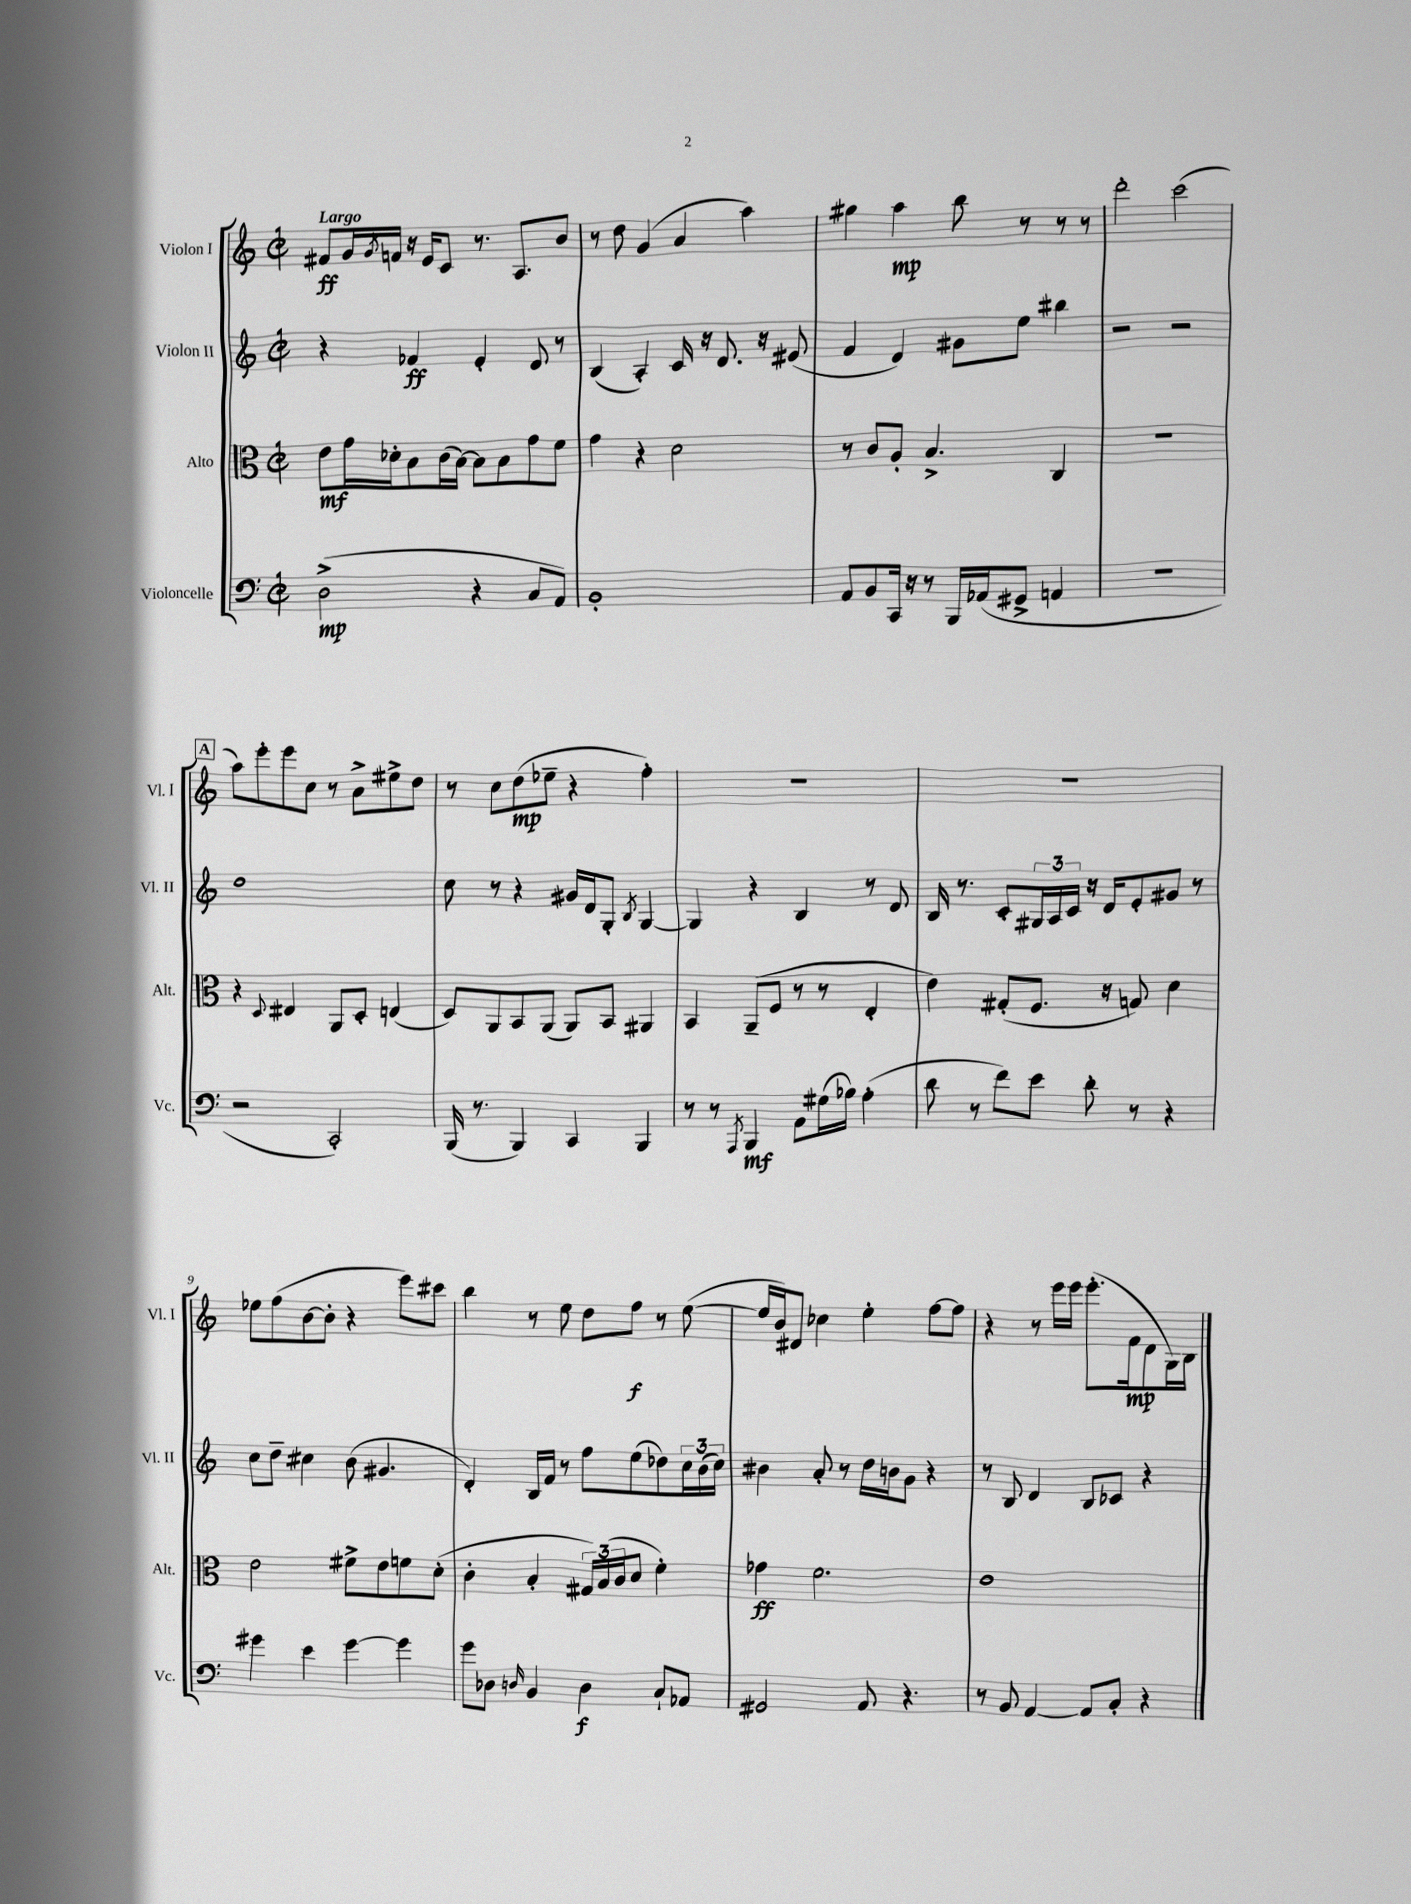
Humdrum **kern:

**kern	**dynam	**kern	**dynam	**kern	**dynam	**kern	**dynam
*part4	*part4	*part3	*part3	*part2	*part2	*part1	*part1
*staff4	*staff4	*staff3	*staff3	*staff2	*staff2	*staff1	*staff1
*I"Violoncelle	*	*I"Alto	*	*I"Violon II	*	*I"Violon I	*
*I'Vc.	*	*I'Alt.	*	*I'Vl. II	*	*I'Vl. I	*
*clefF4	*	*clefC3	*	*clefG2	*	*clefG2	*
*k[]	*	*k[]	*	*k[]	*	*k[]	*
*M2/2	*	*M2/2	*	*M2/2	*	*M2/2	*
*met(c|)	*	*met(c|)	*	*met(c|)	*	*met(c|)	*
=1	=1	=1	=1	=1	=1	=1	=1
!	!	!	!	!	!	!LO:TX:a:B:t=Largo	!
(2D^\	mp	8e\L	mf	4r	.	8f#X/L	ff
.	.	16g\L	.	.	.	16g/L	.
.	.	.	.	.	.	8qg/	.
.	.	16d-X'\J	.	.	.	16fn/JJ	.
.	.	8B\	.	4f-X/	ff	16r	.
.	.	.	.	.	.	16e/KL	.
.	.	(16c\L	.	.	.	8c/J	.
.	.	[16B\JJ)	.	.	.	.	.
4r	.	8B\L]	.	4e'/	.	8.r	.
.	.	8B\	.	.	.	.	.
.	.	.	.	.	.	8.A/L	.
8C/L	.	8g\	.	8d/	.	.	.
8AA/J)	.	8f\J	.	8r	.	8b/J	.
=2	=2	=2	=2	=2	=2	=2	=2
1BB'	.	4g\	.	(4B/	.	8r	.
.	.	.	.	.	.	8dd\	.
.	.	4r	.	4A'/)	.	(4g/	.
.	.	2d\	.	16c/	.	4a/	.
.	.	.	.	16r	.	.	.
.	.	.	.	8.d/	.	.	.
.	.	.	.	.	.	4aa\)	.
.	.	.	.	16r	.	.	.
.	.	.	.	(8e#X/	.	.	.
=3	=3	=3	=3	=3	=3	=3	=3
8AA/L	.	8r	.	4f/	.	4gg#X\	.
8BB/	.	8c/L	.	.	.	.	.
16CC/Jk	.	8A'/J	.	4d/)	.	4aa\	mp
16r	.	.	.	.	.	.	.
8r	.	4.B^/	.	.	.	.	.
16BBB/LL	.	.	.	8g#X\L	.	8bb\	.
(16AA-X/J	.	.	.	.	.	.	.
8GG#X^/J	.	.	.	8ee\J	.	8r	.
4AAn/	.	4C/	.	4bb#X\	.	8r	.
.	.	.	.	.	.	8r	.
=4	=4	=4	=4	=4	=4	=4	=4
1r	.	1r	.	2r	.	2ddd'\	.
.	.	.	.	2r	.	(2ccc\	.
!!LO:LB:g=z
!!LO:REH:place=s1:t=A
=5	=5	=5	=5	=5	=5	=5	=5
2r	.	4r	.	1dd	.	8aa\L)	.
.	.	.	.	.	.	8eee'\	.
.	.	8qqD/	.	.	.	.	.
.	.	4E#X/	.	.	.	8eee\	.
.	.	.	.	.	.	8cc\J	.
2CC'/)	.	8AA/L	.	.	.	8r	.
.	.	8D'/J	.	.	.	8a^\L	.
.	.	(4En/	.	.	.	8ee#X^\	.
.	.	.	.	.	.	8dd\J	.
=6	=6	=6	=6	=6	=6	=6	=6
(16BBB/	.	8D/L)	.	8cc\	.	8r	.
8.r	.	.	.	.	.	.	.
.	.	8AA/	.	8r	.	8cc\L	.
4BBB/)	.	8BB/	.	4r	.	(8dd\	mp
.	.	(8AA/J	.	.	.	8ee-X~\J	.
4CC/	.	8AA/L)	.	16g#X/LL	.	4r	.
.	.	.	.	16d/J	.	.	.
.	.	8BB/J	.	8G'/J	.	.	.
.	.	.	.	8qB/	.	.	.
4BBB/	.	4AA#X/	.	[4G/	.	4ff'\)	.
=7	=7	=7	=7	=7	=7	=7	=7
8r	.	4BB/	.	4G/]	.	1r	.
8r	.	.	.	.	.	.	.
8qAAA/	.	.	.	.	.	.	.
4BBB/	mf	(8AA~/L	.	4r	.	.	.
.	.	8F/J	.	.	.	.	.
8AA\L	.	8r	.	4B/	.	.	.
(16G#X\L	.	8r	.	.	.	.	.
16B-X\JJ)	.	.	.	.	.	.	.
(4A'\	.	4E'/	.	8r	.	.	.
.	.	.	.	8d/	.	.	.
=8	=8	=8	=8	=8	=8	=8	=8
8d\	.	4e\)	.	16B/	.	1r	.
.	.	.	.	8.r	.	.	.
8r	.	.	.	.	.	.	.
8f\L)	.	(8G#X'/L	.	8c'/L	.	.	.
8e\J	.	8.F/J	.	24G#X/L	.	.	.
.	.	.	.	24A/	.	.	.
.	.	.	.	24c/JJ	.	.	.
8d'\	.	.	.	16r	.	.	.
.	.	16r	.	16d/KL	.	.	.
8r	.	8Gn/)	.	8e'/	.	.	.
4r	.	4d\	.	8g#X/J	.	.	.
.	.	.	.	8r	.	.	.
!!LO:LB:g=z
=9	=9	=9	=9	=9	=9	=9	=9
4g#X\	.	2e\	.	8cc\L	.	8ee-X\L	.
.	.	.	.	8dd~\J	.	(8ff\	.
4e\	.	.	.	4cc#X\	.	[8b\	.
.	.	.	.	.	.	8b'\J]	.
[4g#\	.	8f#X^\L	.	(8b\	.	4r	.
.	.	8e\	.	4.g#X/	.	.	.
4g#\]	.	8fn\	.	.	.	8eee\L)	.
.	.	(8d'\J	.	.	.	8ccc#X\J	.
=10	=10	=10	=10	=10	=10	=10	=10
8g\L	.	4c'\	.	4d'/)	.	4bb\	.
8D-X\J	.	.	.	.	.	.	.
16qqDn/	.	.	.	.	.	.	.
4BB/	.	4B'/	.	16B/LL	.	8r	.
.	.	.	.	16f/JJ	.	.	.
.	.	.	.	8r	.	8ee\	.
4D\	f	24G#X/LL)	.	8ff\L	.	8dd\L	.
.	.	(24B/	.	.	.	.	.
.	.	24c/J	.	.	.	.	.
.	.	8d/J	.	(8ee\	.	8ff\J	f
8C`/L	.	4f'\)	.	8dd-X\)	.	8r	.
8AA-X/J	.	.	.	24cc\L	.	([8ee\	.
.	.	.	.	(24b\	.	.	.
.	.	.	.	24cc\JJ)	.	.	.
=11	=11	=11	=11	=11	=11	=11	=11
2GG#X/	.	4g-X\	ff	4b#X\	.	16ee/LL]	.
.	.	.	.	.	.	16b/J)	.
.	.	.	.	.	.	8d#X/J	.
.	.	2.f\	.	8a'/	.	4cc-X\	.
.	.	.	.	8r	.	.	.
8AA/	.	.	.	16dd\LL	.	4ee'\	.
.	.	.	.	16bn\J	.	.	.
4.r	.	.	.	8g\J	.	.	.
.	.	.	.	4r	.	[8ff\L	.
.	.	.	.	.	.	8ff\J]	.
=12	=12	=12	=12	=12	=12	=12	=12
8r	.	1e	.	8r	.	4r	.
8BB/	.	.	.	8B/	.	.	.
[4AA/	.	.	.	4d/	.	8r	.
.	.	.	.	.	.	16eee\LL	.
.	.	.	.	.	.	16eee\JJ	.
8AA/L]	.	.	.	8B/L	.	(8.eee'\L	.
8C'/J	.	.	.	8c-X/J	.	.	.
.	.	.	.	.	.	16f\k	mp
4r	.	.	.	4r	.	8d\	.
.	.	.	.	.	.	16G\L)	.
.	.	.	.	.	.	16B\JJ	.
==	==	==	==	==	==	==	==
*-	*-	*-	*-	*-	*-	*-	*-
